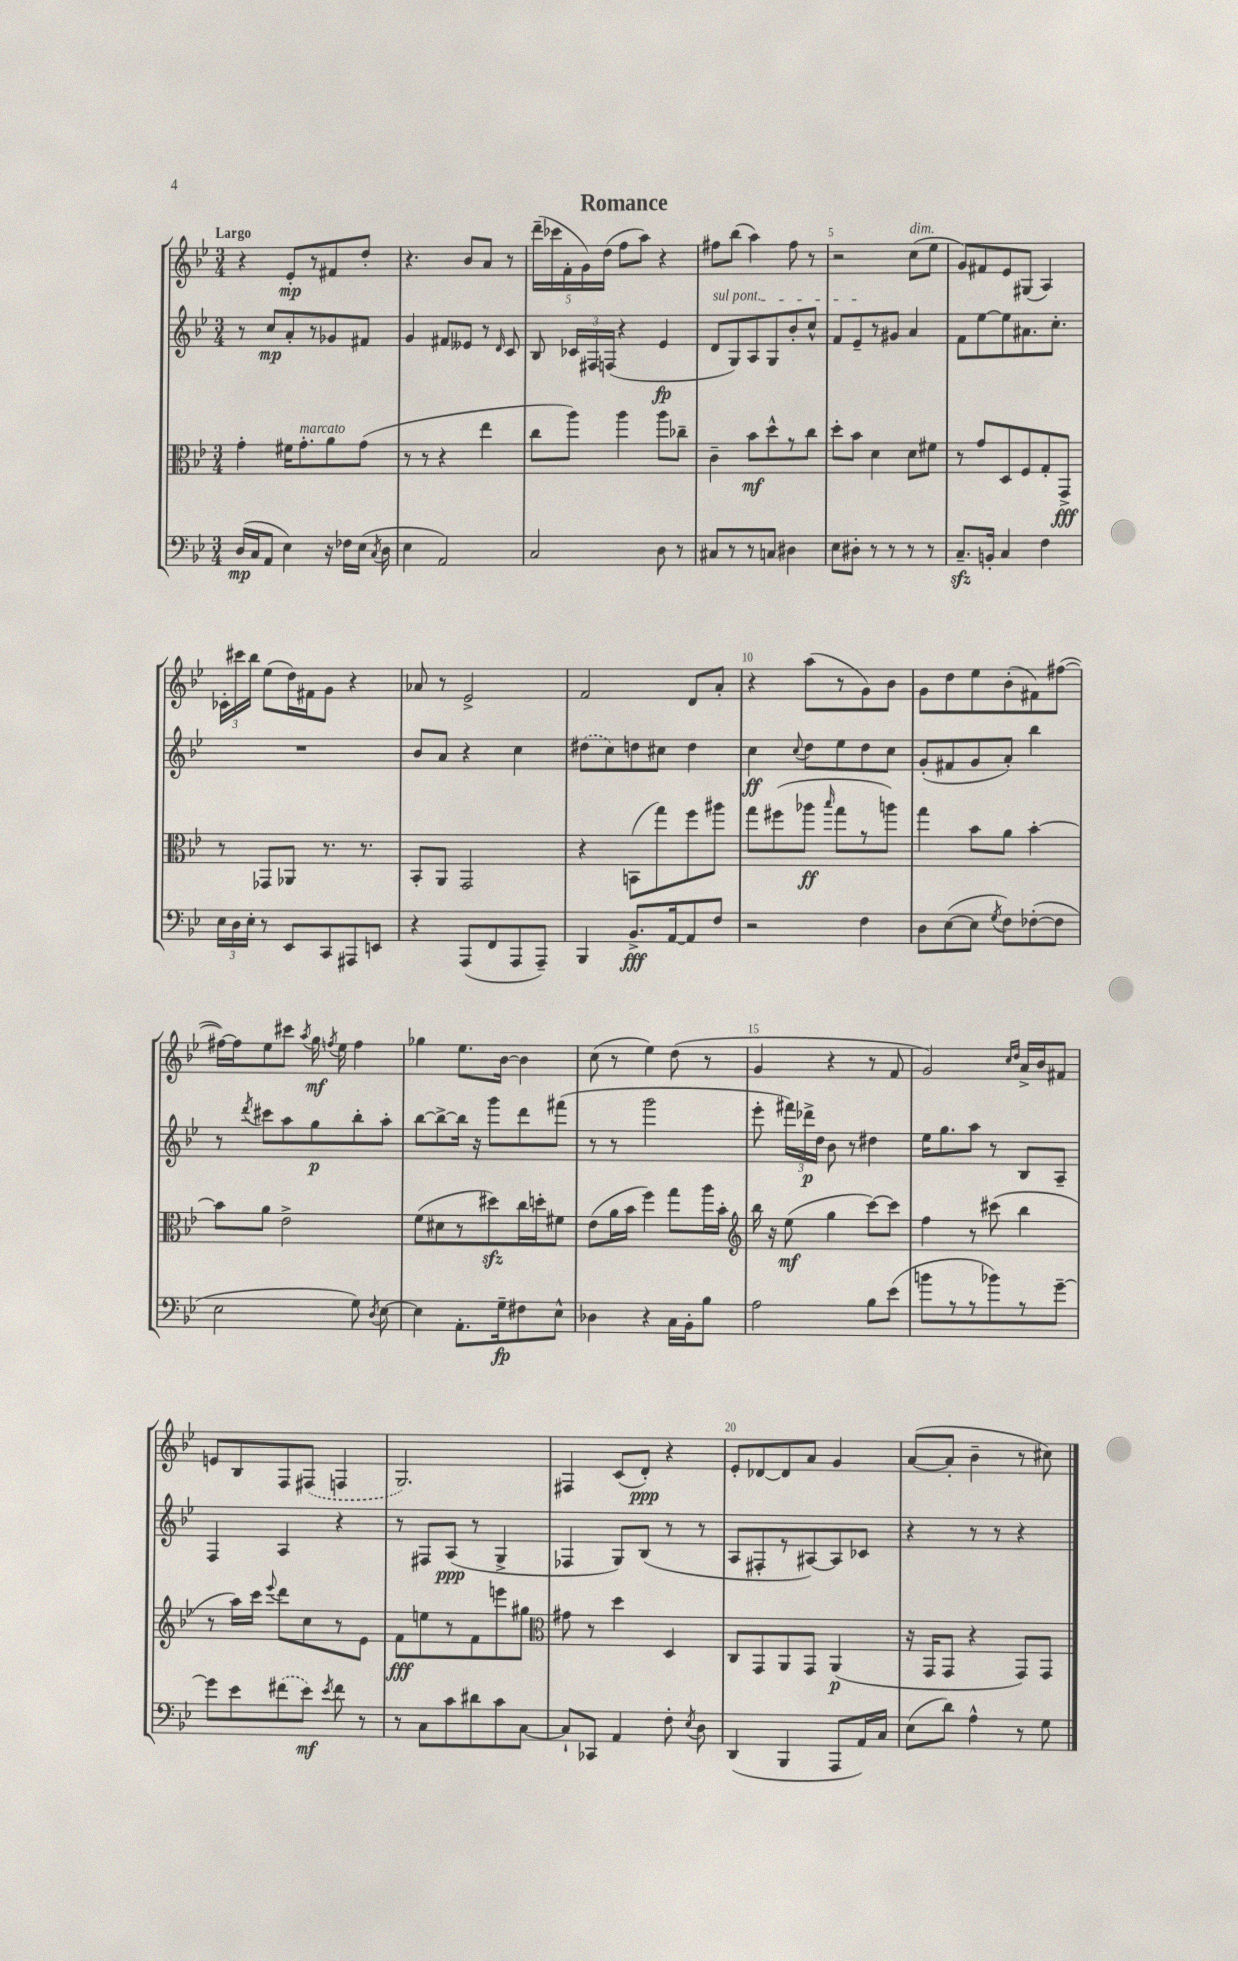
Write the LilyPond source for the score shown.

\header { title = "Romance" }
<<
\new StaffGroup <<
\new Staff = "s0" {
    \clef treble \key bes \major \numericTimeSignature \time 3/4 \tempo "Largo"
    \autoBeamOff r4 ees'8[-.\mp r8 fis'8 d''8]-. |
    r4. bes'8[ a'8] r8 |
    \tuplet 5/4 { d'''16[--( ces'''16 f'16-. g'16) d''16]( } f''8[ a''8]) r4 |
    fis''8[ bes''8]( a''4) fis''8 r8 |
    r2 c''8[^\markup { \italic "dim." }( ees''8] |
    g'8[) fis'8 ees'8 gis8]( a4) |
    \tuplet 3/2 { ces'16[-. cis'''16 bes''16] } ees''8[( d''16) fis'16 g'8] r4 |
    aes'8 r8 ees'2-> |
    f'2 d'8[ a'8]-. |
    r4 a''8[( r8 g'8) bes'8] |
    g'8[ d''8 ees''8 bes'8-.( fis'8) fis''8]~( |
    fis''16[~) fis''16 ees''8 cis'''8] \acciaccatura { a''8 } g''16\mf \acciaccatura { f''8 } ees''16 f''4 |
    ges''4 ees''8.[ bes'16]~ bes'4 |
    c''8( r8 ees''4) d''8( r8 |
    g'4 r4 r8 f'8 |
    g'2) \grace { c''16[ d''16] } a'16[-> bes'16 fis'8] |
    e'8[ bes8 f8 \once \slurDashed fis8]( f4 |
    g2.) |
    fis4 c'8[( d'8]-.\ppp) r4 |
    ees'8[-. des'8~ des'8 a'8] g'4 |
    a'8[~( a'8]-. bes'4-- r8 cis''8) \bar "|." |
}
\new Staff = "s1" {
    \clef treble \key bes \major \numericTimeSignature \time 3/4
    \autoBeamOff r8 c''8[\mp a'8-. r8 ges'8 fis'8] |
    g'4 fis'8[ eeses'8] r8 \grace { d'16 } c'8 |
    bes8 \tuplet 3/2 { ces'16[ fis16 f16]( } r4 ees'4\fp |
    \once \override TextSpanner.bound-details.left.text = \markup { \italic "sul pont." } d'8[\startTextSpan g8) a8 g8 bes'8-. c''8]-^ |
    f'8[ ees'8--\stopTextSpan r8 gis'8] a'4 |
    f'8[ ees''8~ ees''8 ais'8. c''8.]-. |
    R2. |
    bes'8[ a'8] r4 c''4 |
    \once \slurDashed dis''8[( c''8) d''8 cis''8] d''4 |
    c''4\ff \appoggiatura { c''8 } d''8[ ees''8 d''8 c''8] |
    g'8[-.( fis'8 g'8 a'8]-.) bes''4 |
    r8 \acciaccatura { d'''8 } cis'''8[ a''8 g''8\p bes''8-. a''8]-. |
    bes''8[~ bes''8~-> bes''16] r16 g'''8[ d'''8 fis'''8]( |
    r8 r8 g'''2 |
    ees'''8-. \tuplet 3/2 { fis'''16[) des'''16->\p d''16] } bes'8 r8 dis''4 |
    ees''16[ g''8. a''8] r8 bes8[ a8]-- |
    f4 a4 r4 |
    r8 fis8[ a8]\ppp( r8 g4-> |
    fes4 g8[) bes8]( r8 r8 |
    a8[ fis8-. r8 ais8~) ais8 ces'8] |
    r4 r8 r8 r4 \bar "|." |
}
\new Staff = "s2" {
    \clef alto \key bes \major \numericTimeSignature \time 3/4
    \autoBeamOff g'4-. fis'16[ g'8.-.^\markup { \italic "marcato" } a'8 g'8]( |
    r8 r8 r4 ees''4 |
    c''8[ a''8]) a''4 a''8[ ces''8]-- |
    c'4-- bes'8[\mf d''8-^ r8 c''8] |
    d''8[-. bes'8] d'4 d'8[ fis'8] |
    r8 g'8[ d8 f8 g8-. g,8]->\fff |
    r8 ges,8[ aes,8] r8. r8. |
    bes,8[-. a,8] g,2 |
    r4 b,8[( g''8) f''8 ais''8] |
    g''8[ fis''8( aes''8]\ff \grace { bes''16 } g''8[ r8 a''8]) |
    g''4 bes'8[ a'8] bes'4~-. |
    bes'8[ a'8] ees'2-> |
    f'8[( dis'8 r8 dis''8\sfz) c''16 d''16-. fis'8] |
    ees'8[( a'16 bes'16] f''4) g''8[ a''16 bes'16]-. |
    \clef treble bes''16 r16 ees''8\mf( g''4 c'''8[~) c'''8] |
    f''4 r8 cis'''8( bes''4 |
    r8 a''16[) c'''16] \appoggiatura { ees'''8 } d'''8[ c''8 r8 ees'8] |
    f'8[\fff e''8 r8 f'8 e'''8 gis''8] |
    \clef alto gis'8 r8 d''4 d4 |
    c8[ g,8 a,8 g,8] a,4\p( |
    r16 g,16[ g,8] r4 g,8[) g,8] \bar "|." |
}
\new Staff = "s3" {
    \clef bass \key bes \major \numericTimeSignature \time 3/4
    \autoBeamOff d16[\mp( c16 a,8] ees4) r16 fes16[ ees16]( \acciaccatura { c8 } d16 |
    ees4 a,2) |
    c2 d8 r8 |
    cis8[ r8 r8 c8] dis4 |
    ees8[ dis8]-. r8 r8 r8 r8 |
    c8.[--\sfz b,16]-. c4 f4 |
    \tuplet 3/2 { ees16[ d16 ees16]-. } r8 ees,8[ c,8 ais,,8 e,8] |
    r4 a,,8[( f,8 a,,8 a,,8]--) |
    bes,,4 bes,8.[->\fff a,16~ a,8 f8] |
    r2 f4 |
    d8[ ees8~( ees8] \acciaccatura { g8 } f8[) fes8~-.( fes8] |
    ees2 g8) \acciaccatura { d8 } ees8~ |
    ees4 a,8.[-. g16--\fp fis8 ees8]-^ |
    des4 r4 c16[ bes,16-. bes8] |
    a2 bes8[ ees'8]( |
    b'8[ r8 r8 bes'8) r8 g'8]~-- |
    g'8[ ees'8 \once \slurDashed fis'8( ees'8]\mf) \acciaccatura { ees'8 } fis'8 r8 |
    r8 c8[ c'8 dis'8 c'8 c8]~ |
    c8[-! ces,8] a,4 f8-. \acciaccatura { ees8 } d8 |
    d,4( bes,,4 a,,8[ a,16) c16] |
    ees8[( d'8]) a4-^ r8 g8 \bar "|." |
}
>>
>>
\layout { \context { \Score \override BarNumber.break-visibility = ##(#f #t #t) barNumberVisibility = #(every-nth-bar-number-visible 5) } }
